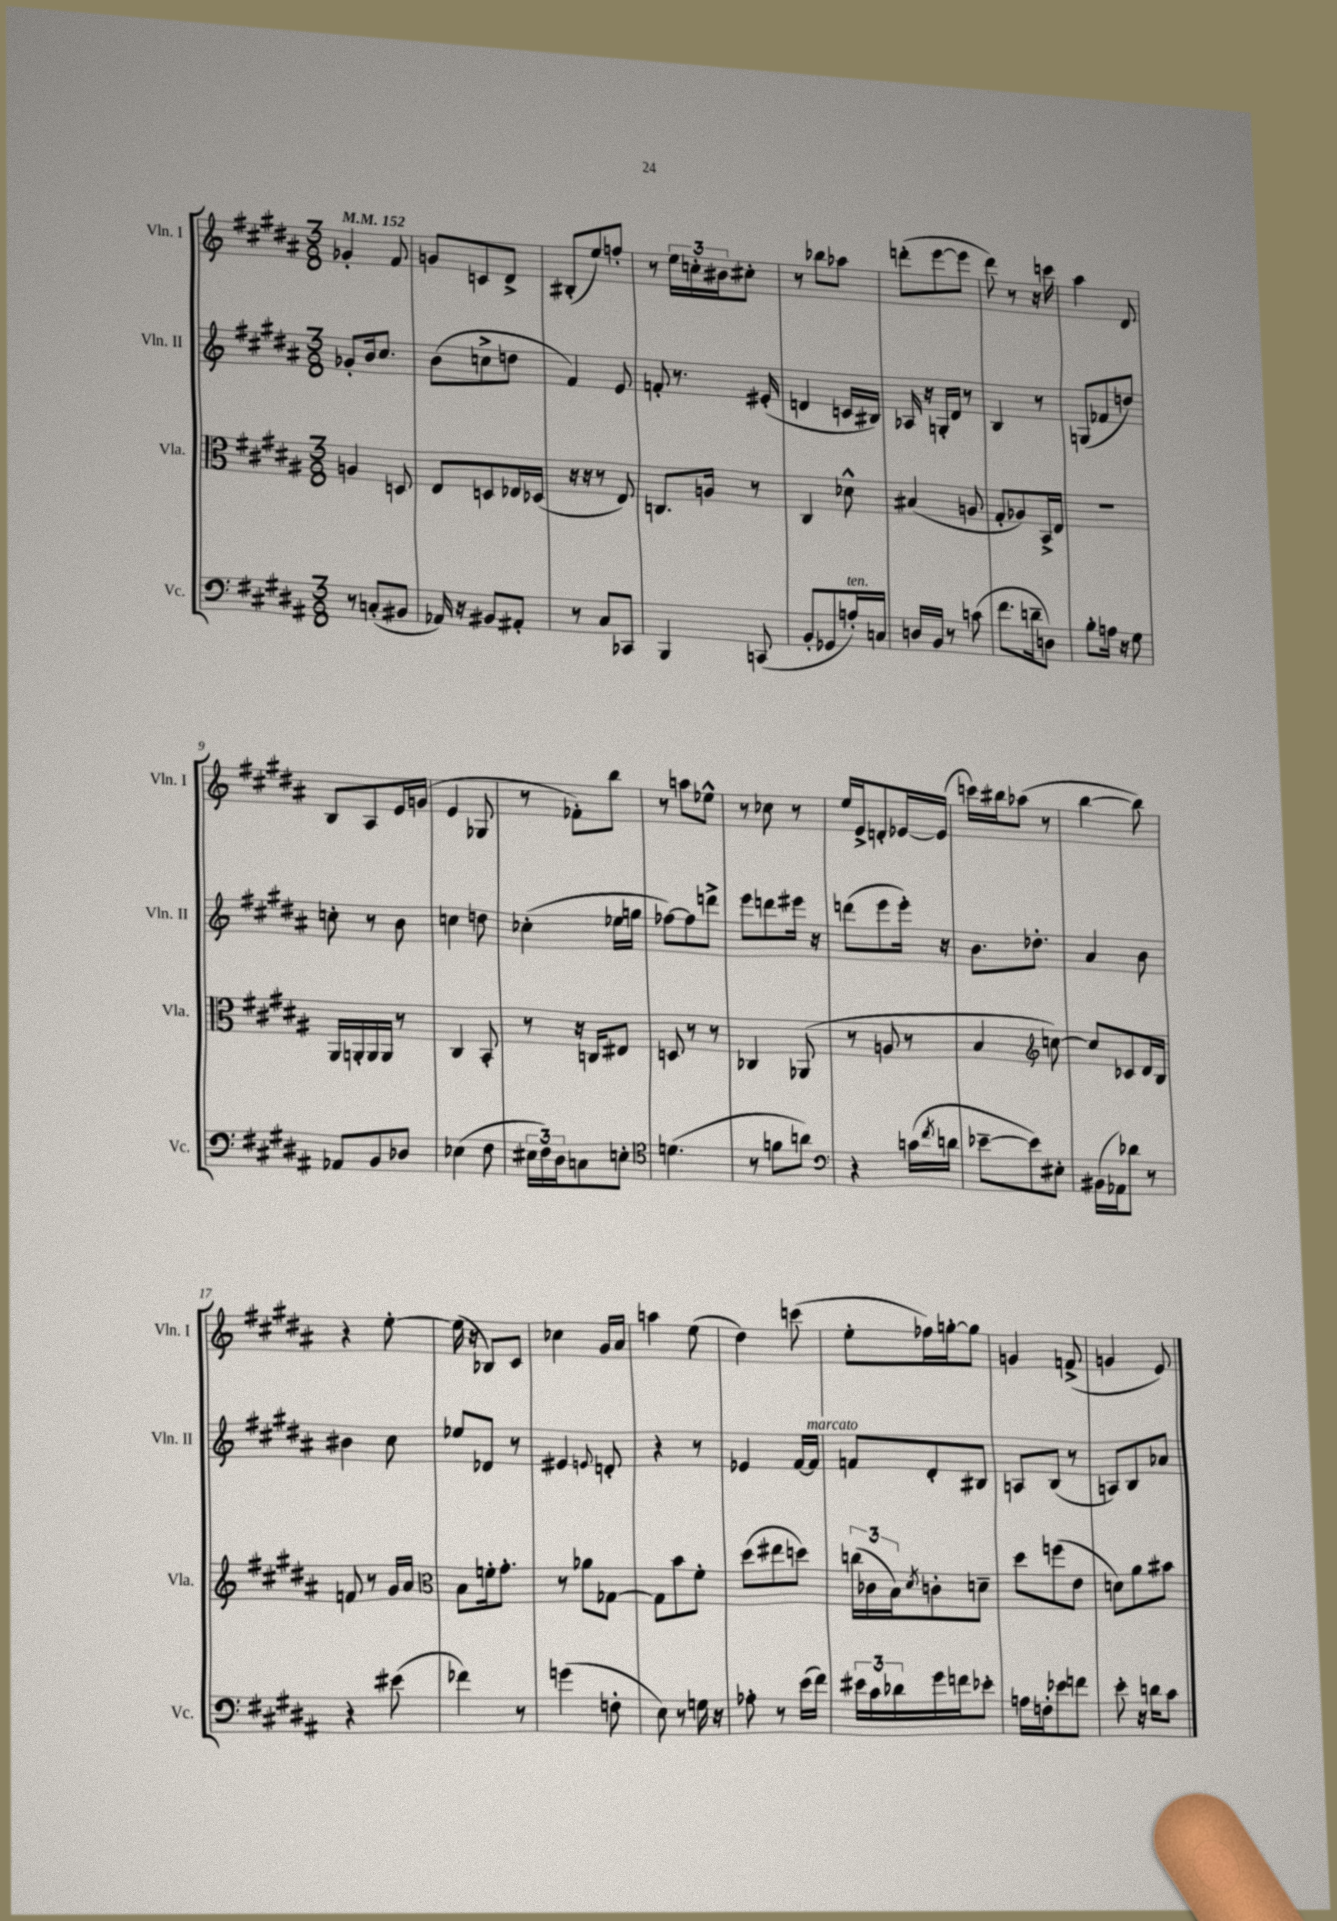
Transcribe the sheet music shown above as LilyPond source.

<<
\new StaffGroup <<
\new Staff = "s0" \with { instrumentName = "Vln. I" shortInstrumentName = "Vln. I" } {
    \clef treble \key b \major \numericTimeSignature \time 3/8 \tempo 4 = 152
    ges'4-. fis'8 |
    g'8 c'8 dis'8-> |
    bis8-.( e''8) f''8-. |
    r8 \tuplet 3/2 { e''16 c''16-. bis'16 } cis''8-. |
    r8 bes''8 aes''8 |
    d'''8-.( e'''8~ e'''8 |
    dis'''8) r8 r16 c'''16 |
    ais''4 dis'8 |
    b8 ais8 e'16 g'16( |
    e'4 ges8 |
    r8 fes'8-.) b''8 |
    r8 a''8 ees''8-^ |
    r8 ces''8 r8 |
    e''16 e'16-> d'8-. ees'16~ ees'16( |
    c'''16) bis''16 aes''8( r8 |
    b''4~ b''8) |
    r4 e''8~-. |
    e''16( r16 bes8) cis'8 |
    ces''4 gis'16 ais'16 |
    a''4 e''8( |
    dis''4) c'''8( |
    e''8-. fes''16) g''16~-. g''8 |
    g'4 f'8->( |
    g'4 e'8) \bar "|." |
}
\new Staff = "s1" \with { instrumentName = "Vln. II" shortInstrumentName = "Vln. II" } {
    \clef treble \key b \major \numericTimeSignature \time 3/8
    ges'8-. b'16 cis''8. |
    b'8( c''8-> d''8 |
    fis'4) e'8 |
    f'8-. r8. eis'16-.( |
    d'4 c'16 bis16) |
    aes16 r16 g16-. dis'16 r8 |
    b4 r8 |
    g8( fes'8 d''8) |
    c''8-. r8 b'8 |
    c''4 d''8 |
    ces''4-.( ees''16 g''16 |
    fes''8~) fes''8 d'''8-> |
    e'''8 d'''8 eis'''16 r16 |
    d'''8( e'''8 e'''16-.) r16 |
    b'8. des''8.-. |
    ais'4 b'8 |
    bis'4 cis''8 |
    ees''8 des'8 r8 |
    eis'4 \appoggiatura { e'8 } d'8-. |
    r4 r8 |
    ees'4 fis'16~ fis'16^\markup { \italic "marcato" } |
    f'8 dis'8-. bis8 |
    a8 b8( r8 |
    a8) b8 aes'8 \bar "|." |
}
\new Staff = "s2" \with { instrumentName = "Vla." shortInstrumentName = "Vla." } {
    \clef alto \key b \major \numericTimeSignature \time 3/8
    a4 d8 |
    e8 d8 ees16 des16( |
    r16 r16 r8 e8) |
    c8. a16 r8 |
    cis4 des'8-^ |
    bis4( a8 |
    gis8-. aes8) b,16-> e16 |
    R4. |
    ais,16 a,16-. a,16 a,16 r8 |
    cis4 b,8-. |
    r8 r16 c16 eis8 |
    d8 r8 r8 |
    ces4 aes,8( |
    r8 a8 r8 |
    b4 \clef treble c''8~) |
    c''8 ces'8 dis'16 b16 |
    f'8 r8 gis'16 ais'16 |
    \clef alto b8 f'16-. gis'8.-. |
    r8 aes'8 ges8~ |
    ges8 b'8 fis'8-. |
    dis''8( eis''8 d''8) |
    \tuplet 3/2 { c''16( ces'16 b16) } \acciaccatura { dis'8 } c'8-. d'8-- |
    dis''8 f''8( e'8 |
    d'8) ais'8 bis'8 \bar "|." |
}
\new Staff = "s3" \with { instrumentName = "Vc." shortInstrumentName = "Vc." } {
    \clef bass \key b \major \numericTimeSignature \time 3/8
    r8 c8-.( bis,8 |
    aes,16) r16 bis,8 ais,8-. |
    r8 cis8 ces,8 |
    b,,4 c,8( |
    b,8-. ges,8 a16-.^\markup { \italic "ten." }) c16 |
    d16 b,16 r8 c'8( |
    fis'8. d'16-- d8) |
    b8-. a16 r16 gis8 |
    aes,8 b,8 des8 |
    ees4( fis8 |
    \tuplet 3/2 { eis16 fis16) dis16 } c8 e8-. |
    \clef tenor d'4.( |
    r8 f'8 a'8) |
    \clef bass r4 c'16( \acciaccatura { fis'8 } d'16 |
    ees'8~-- ees'8) eis8-. |
    bis,16( aes,16) des'8 r8 |
    r4 eis'8( |
    fes'4) r8 |
    g'4( f8-. |
    e8) r8 g16 r16 |
    aes8-. r8 e'16( fis'16) |
    \tuplet 3/2 { eis'16 cis'16 des'16 } gis'16 f'16 ees'8-. |
    a16 f16-. ees'8 f'8 |
    e'8-. r16 d'16 cis'8 \bar "|." |
}
>>
>>
